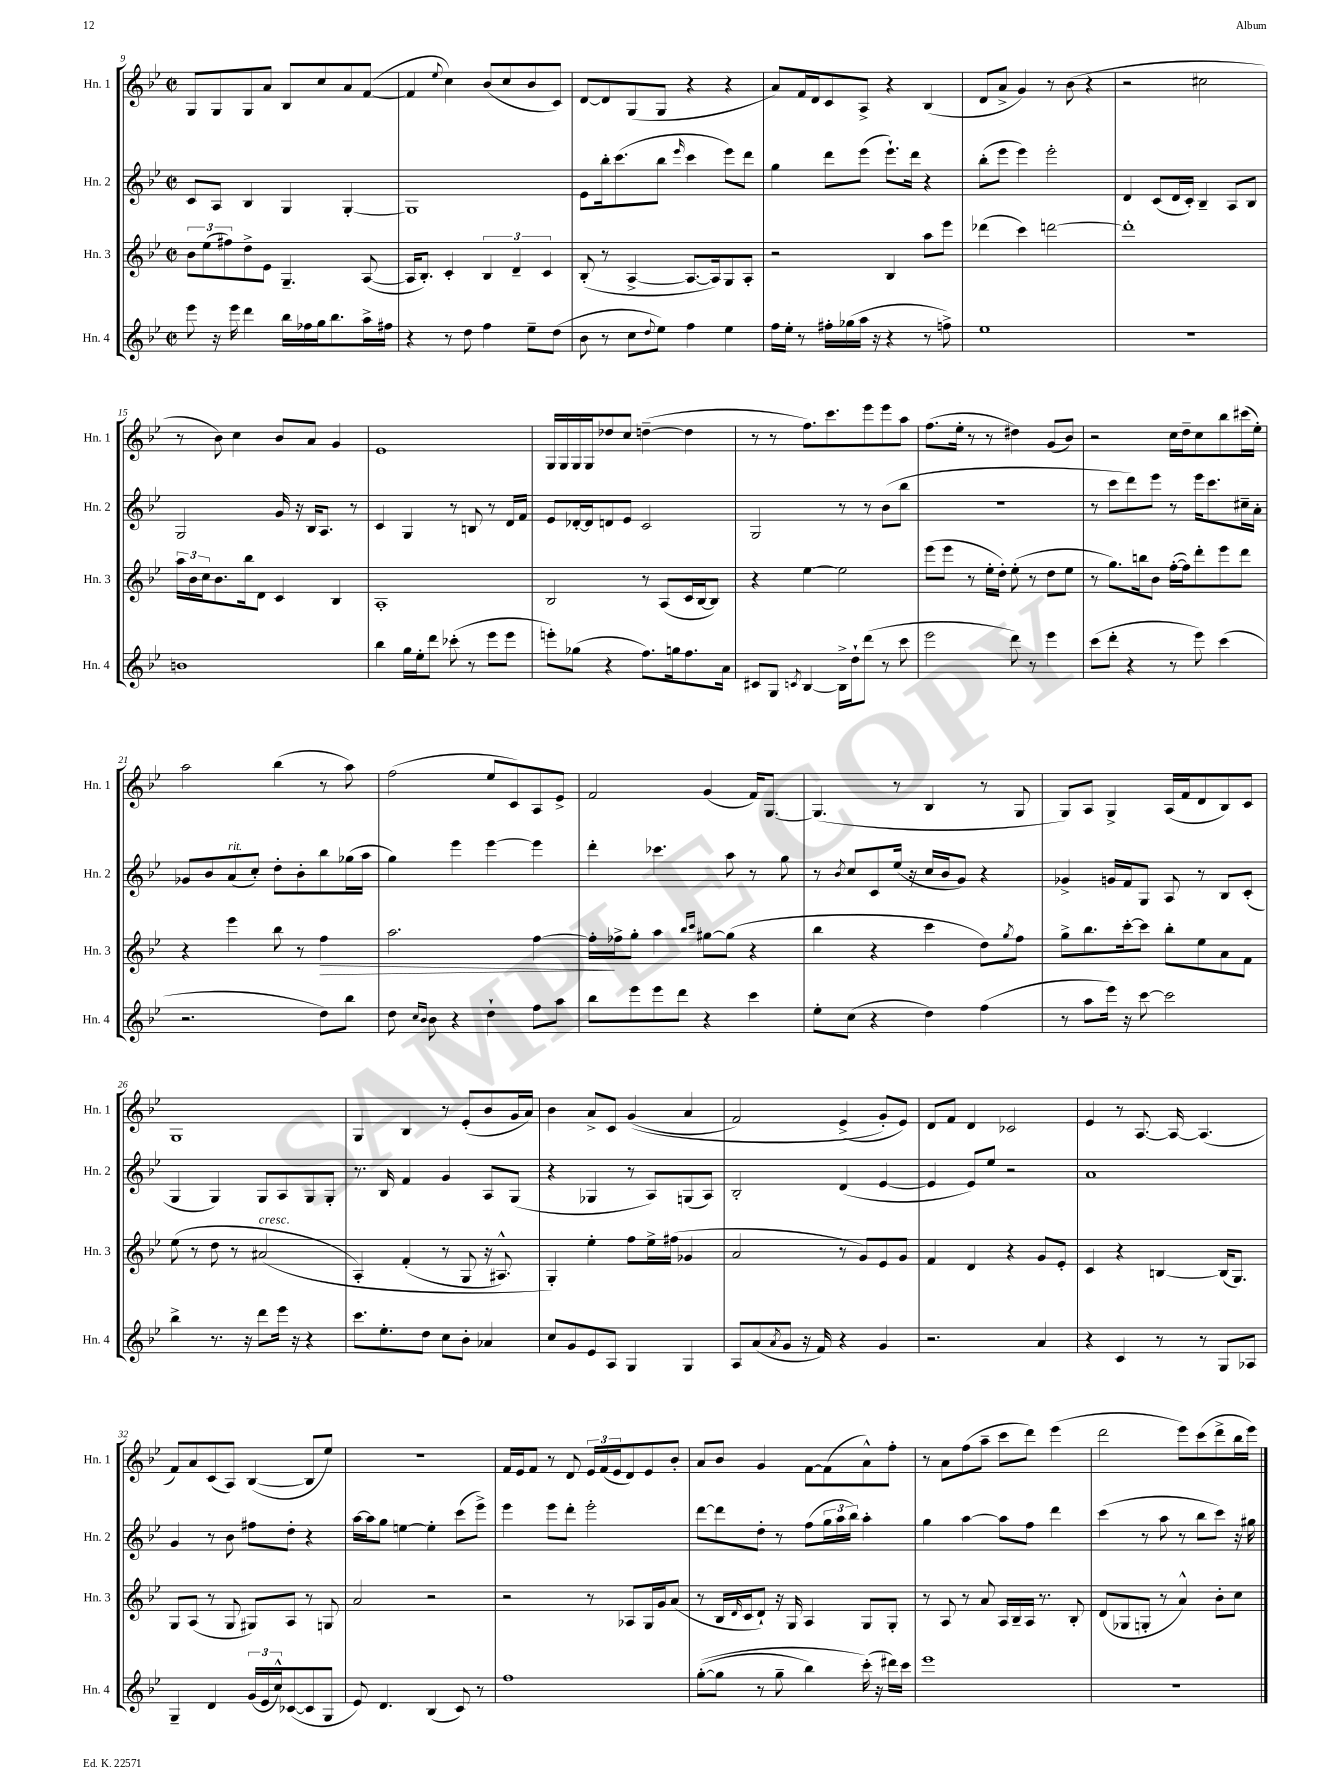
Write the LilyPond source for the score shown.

<<
\new StaffGroup <<
\new Staff = "s0" \with { instrumentName = "Hn. 1" shortInstrumentName = "Hn. 1" } {
    \clef treble \key bes \major \defaultTimeSignature \time 2/2
    g8 g8 g8 a'8 bes8 c''8 a'8 f'8~( |
    f'4 \appoggiatura { ees''8 } c''4) bes'8( c''8 bes'8 c'8) |
    d'8~ d'8 g8( g8 r4 r4 |
    a'8) f'16 d'16 c'8 a8-> r4 bes4( |
    d'8 a'8-> g'4) r8 bes'8( r4 |
    r2 cis''2 |
    r8 bes'8) c''4 bes'8 a'8 g'4 |
    ees'1 |
    g16 g16 g16 g16 des''8 c''8 d''4~--( d''4 |
    r8 r8 f''8.) c'''8. ees'''8 ees'''8 a''8 |
    f''8.( ees''16-. r8 r8 dis''4) g'8( bes'8) |
    r2 c''16 d''16-- c''8 bes''8 cis'''16( ees''16-.) |
    a''2 bes''4( r8 a''8) |
    f''2( ees''8 c'8) a8 ees'8-> |
    f'2 g'4( f'16) g8.~ |
    g4.( r8 bes4 r8 g8 |
    g8) a8 g4-> a16( f'16 d'8 bes8) c'8 |
    g1 |
    g4 bes4 r8 ees'8-.( bes'8 g'16 a'16) |
    bes'4 a'8-> c'8 g'4(\( a'4 |
    f'2) ees'4->( g'8-.\) ees'8) |
    d'8 f'8 d'4 ces'2 |
    ees'4 r8 a8.~ a16~ a4.( |
    f'8) a'8 c'8( a8) bes4~( bes8 ees''8) |
    R1 |
    f'16 ees'16 f'8 r8 d'8 \tuplet 3/2 { ees'16 f'16( ees'16 } d'8) ees'8 bes'8-. |
    a'8 bes'8 g'4 f'8~ f'8( a'8-^) f''8-. |
    r8 a'8 f''8( a''8-- c'''8 d'''8) ees'''4( |
    d'''2 ees'''8) c'''8( d'''8-> bes''16 ees'''16) \bar "|." |
}
\new Staff = "s1" \with { instrumentName = "Hn. 2" shortInstrumentName = "Hn. 2" } {
    \clef treble \key bes \major \defaultTimeSignature \time 2/2
    c'8 a8 bes4 g4 g4~-. |
    g1 |
    ees'8 bes''16-. c'''8.( bes''8 \grace { ees'''16 } c'''4 ees'''8) d'''8 |
    g''4 d'''8 ees'''8( ees'''8.-!) d'''16 r4 |
    bes''8-.( ees'''8 ees'''4) ees'''2-. |
    d'4 c'8( d'16 c'16-.) bes4-- a8 bes8 |
    g2 g'16 r16 bes16 a8. r8 |
    c'4 g4 r8 b8 r8 d'16 f'16 |
    ees'8 des'16~-. des'16 d'8 ees'8 c'2 |
    g2 r8 r8 bes'8( bes''8 |
    r1 |
    r8 c'''8 d'''8) ees'''8 r8 ees'''16 c'''8. cis''16-- a'16-. |
    ges'8 bes'8 a'8^\markup { \italic "rit." }( c''8-.) d''8-. bes'8-. bes''8 ges''16( a''16 |
    g''4) ees'''4 ees'''4~ ees'''4 |
    d'''4-. ces'''4. a''8 r8 g''8 |
    r8 \acciaccatura { bes'8 } c''8 c'8 ees''16( r16 c''16 bes'16 g'8) r4 |
    ges'4-> g'16 f'16 g8 a8 r8 bes8 c'8-.( |
    g4 g4) g8 a8 g8 g8-. |
    r8. bes16 f'4 g'4 a8 g8( |
    r4 ges4 r8 a8) g8( a8) |
    bes2-. d'4( ees'4~ |
    ees'4 ees'8) ees''8 r2 |
    a'1 |
    g'4 r8 bes'8 fis''8 d''8-. r4 |
    a''16~ a''16 g''8 e''4~ e''4-. c'''8( ees'''8->) |
    ees'''4 ees'''8 d'''8-. ees'''2-. |
    d'''8~ d'''8 d''8-. r8 f''8( \tuplet 3/2 { g''16 a''16 bes''16) } a''4-. |
    g''4 a''4~ a''8 f''8 d'''4 |
    c'''4( r8 a''8 r8 bes''8 c'''8) r16 gis''16 \bar "|." |
}
\new Staff = "s2" \with { instrumentName = "Hn. 3" shortInstrumentName = "Hn. 3" } {
    \clef treble \key bes \major \defaultTimeSignature \time 2/2
    \tuplet 3/2 { bes'8 ees''8( fis''8) } d''8-> ees'8 g4.-- a8~( |
    a16 bes8.-.) c'4-. \tuplet 3/2 { bes4 d'4-- c'4 } |
    bes8-.( r8 a4~-> a8.~ a16) g8 a8-. |
    r2 bes4 a''8 ees'''8 |
    des'''4( c'''4) d'''2~ |
    d'''1-. |
    \tuplet 3/2 { a''16 bes'16 c''16 } bes'8. bes''16 d'8 c'4 bes4 |
    a1-. |
    bes2 r8 a8( c'16 bes16~ bes8) |
    r4 ees''4~ ees''2 |
    ees'''8( ees'''8 r8 ees''16-. d''16-.) ees''8-.( r8 d''8 ees''8 |
    r8 g''8.) b''16 bes'8 f''16~-.( f''16) d'''8-. ees'''8 d'''8 |
    r4 ees'''4 bes''8 r8 f''4\> |
    a''2. f''4~ |
    f''16-.\! fes''16-> g''8-. a''4 \grace { bes''16 c'''16 } gis''8~ gis''8( r4 |
    bes''4 r4 c'''4 d''8) \acciaccatura { g''8 } f''8 |
    g''8-> bes''8. c'''16~-. c'''8 bes''8-. ees''8 a'8 f'8 |
    ees''8( r8 d''8 r8 ais'2^\markup { \italic "cresc." }\( |
    a4-.) f'4-.( r8 g8 r16 ais8.-^) |
    g4-.\) ees''4-. f''8 ees''16-> fis''16( ges'4 |
    a'2 r8 g'8) ees'8 g'8 |
    f'4 d'4 r4 g'8 ees'8-. |
    c'4 r4 b4~ b16( g8.) |
    g8 a8( r8 g8 gis8) a8 r8 g8 |
    a'2 r2 |
    r2 r8 aes8 g16 g'16 a'8( |
    r8 bes16 \grace { d'16 } c'16 d'8-!) r16 g16 a4 g8 g8-. |
    r8 a8 r8 a'8 a16 bes16-- a16 r8. bes8-. |
    d'8( ges8 g8-. r8 a'4-^) bes'8-. c''8 \bar "|." |
}
\new Staff = "s3" \with { instrumentName = "Hn. 4" shortInstrumentName = "Hn. 4" } {
    \clef treble \key bes \major \defaultTimeSignature \time 2/2
    ees'''8 r16 ees'''16 d'''4 bes''16 fes''16 g''16 bes''8. a''16-> fis''16 |
    r4 r8 d''8 f''4 ees''8-- d''8( |
    bes'8 r8 c''8 \appoggiatura { d''8 } ees''8) f''4 ees''4 |
    f''16 ees''16-. r8 fis''16-. ges''16( a''16 r16 r4 r8 f''8->) |
    ees''1 |
    R1 |
    b'1 |
    bes''4 g''16 ees''16-. d'''8 ces'''8-.( r8 ees'''8 ees'''8 |
    e'''8-.) ges''8( r4 f''8.) g''16 f''8. a'16 |
    cis'8 g8 \acciaccatura { c'8 } bes4~ bes16-> d''16-! d'''8( r8 c'''8 |
    ees'''2 d'''8) r8 ees'''4 |
    c'''8( d'''8-. r4 r8 ees'''8) c'''4( |
    r2. d''8) bes''8 |
    d''8 \grace { c''16 bes'16 } bes'8 r4 d''4-! f''8 a''8 |
    bes''8 ees'''8 ees'''8 d'''8 r4 c'''4 |
    ees''8-. c''8( r4 d''4) f''4( |
    r8 a''8 ees'''16) r16 c'''8~ c'''2 |
    bes''4-> r8. r16 d'''8 ees'''16 r16 r4 |
    c'''8. ees''8.-. d''8 c''8 bes'8-. aes'4 |
    c''8 g'8 ees'8 a8 g4 g4 |
    a8 a'8( \acciaccatura { a'8 } g'8 r16 f'16) r4 g'4 |
    r2. a'4 |
    r4 c'4 r8 r8 g8 aes8 |
    g4-- d'4 \tuplet 3/2 { g'16( ees'16 c''16-^) } ces'8~( ces'8 g8 |
    ees'8) d'4. bes4( c'8) r8 |
    f''1 |
    g''8~-.(\( g''8 r8 g''8-- bes''4) c'''16-.(\) r16 dis'''16) c'''16 |
    ees'''1 |
    r1 \bar "|." |
}
>>
>>
\layout { \context { \Score currentBarNumber = #9 } }
